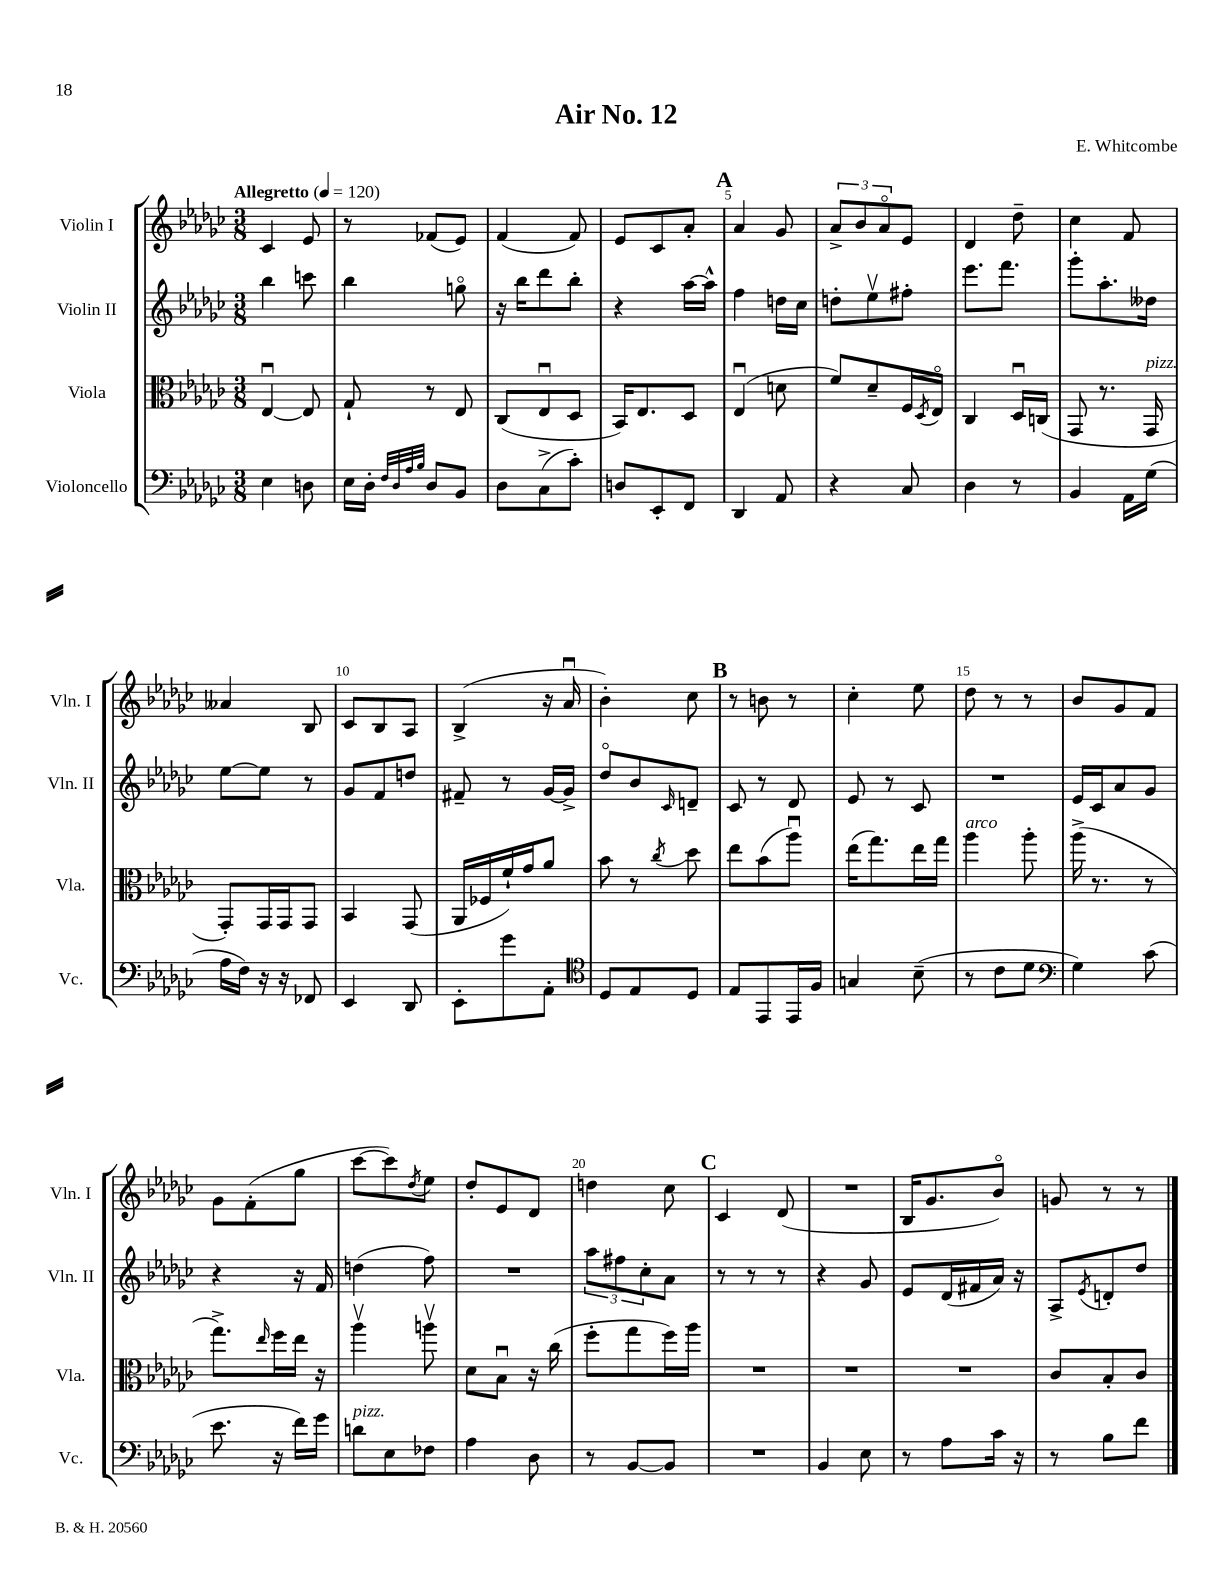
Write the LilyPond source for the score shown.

\header { title = "Air No. 12" composer = "E. Whitcombe" }
<<
\new StaffGroup <<
\new Staff = "s0" \with { instrumentName = "Violin I" shortInstrumentName = "Vln. I" } {
    \clef treble \key ges \major \numericTimeSignature \time 3/8 \tempo "Allegretto" 4 = 120
    ces'4 ees'8 |
    r8 fes'8( ees'8) |
    f'4( f'8) |
    ees'8 ces'8 aes'8-. |
    \mark \markup { \bold "A" } aes'4 ges'8 |
    \tuplet 3/2 { aes'8-> bes'8 aes'8\flageolet } ees'8 |
    des'4 des''8-- |
    ces''4 f'8 |
    aeses'4 bes8 |
    ces'8 bes8 aes8 |
    bes4->( r16 aes'16\downbow |
    bes'4-.) ces''8 |
    \mark \markup { \bold "B" } r8 b'8 r8 |
    ces''4-. ees''8 |
    des''8 r8 r8 |
    bes'8 ges'8 f'8 |
    ges'8 f'8-.( ges''8 |
    ces'''8~ ces'''8) \acciaccatura { des''8 } ees''8 |
    des''8-. ees'8 des'8 |
    d''4 ces''8 |
    \mark \markup { \bold "C" } ces'4 des'8( |
    R4. |
    bes16 ges'8. bes'8\flageolet) |
    g'8 r8 r8 \bar "|." |
}
\new Staff = "s1" \with { instrumentName = "Violin II" shortInstrumentName = "Vln. II" } {
    \clef treble \key ges \major \numericTimeSignature \time 3/8
    bes''4 c'''8 |
    bes''4 g''8\flageolet |
    r16 bes''16 des'''8 bes''8-. |
    r4 aes''16~ aes''16-^ |
    \mark \markup { \bold "A" } f''4 d''16 ces''16 |
    d''8-. ees''8\upbow fis''8-. |
    ees'''8. f'''8. |
    ges'''8-. aes''8.-. deses''16 |
    ees''8~ ees''8 r8 |
    ges'8 f'8 d''8 |
    fis'8-- r8 ges'16~ ges'16-> |
    des''8\flageolet bes'8 \grace { ces'16 } d'8-- |
    \mark \markup { \bold "B" } ces'8 r8 des'8 |
    ees'8 r8 ces'8 |
    R4. |
    ees'16 ces'16 aes'8 ges'8 |
    r4 r16 f'16 |
    d''4( f''8) |
    R4. |
    \tuplet 3/2 { aes''8 fis''8 ces''8-. } aes'8 |
    \mark \markup { \bold "C" } r8 r8 r8 |
    r4 ges'8 |
    ees'8 des'16( fis'16 aes'16) r16 |
    aes8-> \acciaccatura { ees'8 } d'8-. des''8 \bar "|." |
}
\new Staff = "s2" \with { instrumentName = "Viola" shortInstrumentName = "Vla." } {
    \clef alto \key ges \major \numericTimeSignature \time 3/8
    ees4~\downbow ees8 |
    ges8-! r8 ees8 |
    ces8( ees8\downbow des8 |
    bes,16) ees8. des8 |
    \mark \markup { \bold "A" } ees4\downbow( d'8 |
    f'8) des'8-- f16 \acciaccatura { des8 } ees16\flageolet |
    ces4 des16\downbow c16( |
    ges,8 r8. ges,16^\markup { \italic "pizz." } |
    ges,8-.) ges,16 ges,16 ges,8 |
    bes,4 ges,8( |
    aes,16 fes16 f'16-!) ges'16 aes'8 |
    bes'8 r8 \acciaccatura { ces''8 } des''8 |
    \mark \markup { \bold "B" } ees''8 bes'8( aes''8\downbow) |
    ees''16( ges''8.) ees''16 ges''16 |
    aes''4^\markup { \italic "arco" } aes''8-. |
    aes''16->( r8. r8 |
    ges''8.->) \grace { ees''16 } f''16 ees''16 r16 |
    aes''4\upbow a''8\upbow |
    des'8 bes8\downbow r16 ces''16( |
    f''8-. ges''8 f''16) aes''16 |
    \mark \markup { \bold "C" } R4. |
    R4. |
    R4. |
    ces'8 bes8-. ces'8 \bar "|." |
}
\new Staff = "s3" \with { instrumentName = "Violoncello" shortInstrumentName = "Vc." } {
    \clef bass \key ges \major \numericTimeSignature \time 3/8
    ees4 d8 |
    ees16 des16-. \grace { f32 des32 aes32 bes32 } des8 bes,8 |
    des8 ces8->( ces'8-.) |
    d8 ees,8-. f,8 |
    \mark \markup { \bold "A" } des,4 aes,8 |
    r4 ces8 |
    des4 r8 |
    bes,4 aes,16 ges16( |
    aes16 f16) r16 r16 fes,8 |
    ees,4 des,8 |
    ees,8-. ges'8 aes,8-. |
    \clef tenor des8 ees8 des8 |
    \mark \markup { \bold "B" } ees8 ees,8 ees,16 f16 |
    g4 bes8--( |
    r8 ces'8 des'8 |
    \clef bass ges4) ces'8( |
    ees'8. r16 f'16) ges'16 |
    d'8^\markup { \italic "pizz." } ees8 fes8 |
    aes4 des8 |
    r8 bes,8~ bes,8 |
    \mark \markup { \bold "C" } R4. |
    bes,4 ees8 |
    r8 aes8 ces'16 r16 |
    r8 bes8 f'8 \bar "|." |
}
>>
>>
\layout { \context { \Score \override BarNumber.break-visibility = ##(#f #t #t) barNumberVisibility = #(every-nth-bar-number-visible 5) } }
